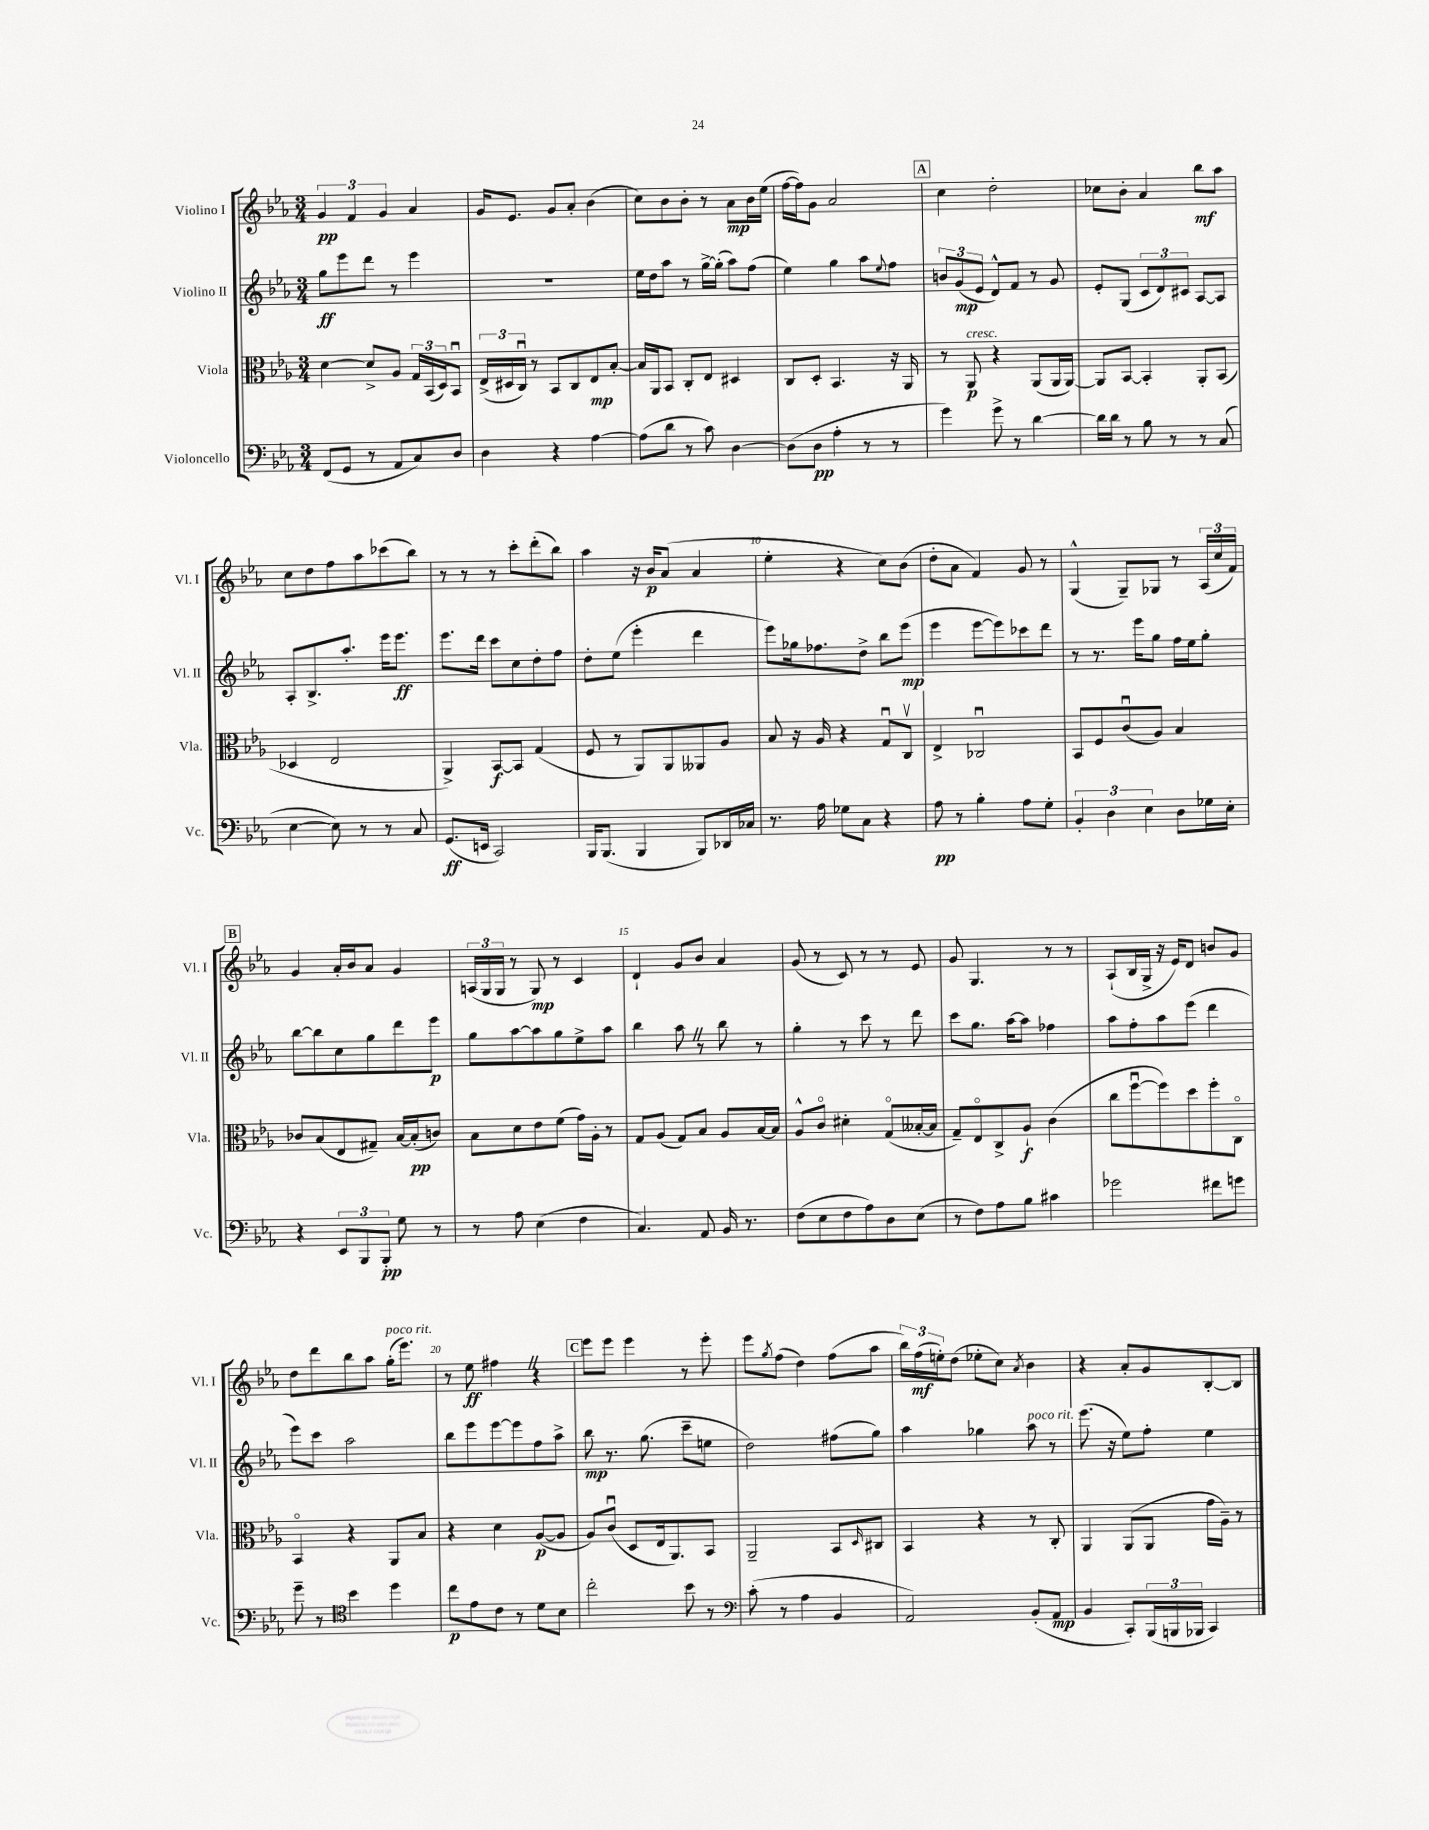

**kern	**kern	**kern	**kern
*staff4	*staff3	*staff2	*staff1
*clefF4	*clefC3	*clefG2	*clefG2
*k[b-e-a-]	*k[b-e-a-]	*k[b-e-a-]	*k[b-e-a-]
*M3/4	*M3/4	*M3/4	*M3/4
(8FF	[4d	8gg	6g
8GG	.	8eee-	.
.	.	.	6f
8r	8d^]	8ddd	.
.	.	.	6g
8AA-	8A-	8r	.
8C)	24G	4eee-	4a-
.	(24BB-	.	.
.	24D)	.	.
8D	8BB-u	.	.
=	=	=	=
4D	(24E-^	2.r	16g
.	24D#	.	.
.	.	.	8.e-
.	24Cu)	.	.
.	8r	.	.
4r	8BB-	.	8g
.	8C	.	8a-'
[4A-	8E-	.	(4b-
.	[8B-'	.	.
=	=	=	=
(8A-]	16B-]	16ee-	8cc)
.	16AA-	16dd	.
8d	8BB-	8aa-	8b-
8r	8C'	8r	8b-'
8c)	8E-	[16gg^	8r
.	.	(16gg']	.
[4D	4D#	8aa-)	8a-
.	.	(8ff	16b-
.	.	.	(16ee-
=	=	=	=
(8D]	8C	4ee-)	[16ff
.	.	.	16ff])
8D	8D'	.	8g
4A-'	4.BB-	4gg	2a-
8r	.	8aa-	.
.	.	8qqee-	.
8r	16r	8ff	.
.	16AA-	.	.
=	=	=	=
4g)	8r	12b	4cc
.	.	(12g	.
.	8AA-	.	.
.	.	12e-	.
8g^	4r	8d^^)	2dd'
8r	.	8f	.
[4d	(8AA-	8r	.
.	16AA-	8g	.
.	[16AA-)	.	.
=	=	=	=
16d]	8AA-]	8e-'	8cc-
16d	.	.	.
8r	[8BB-	(8G	8b-'
8B-	4BB-']	12c	4a-
.	.	12d)	.
8r	.	.	.
.	.	12c#	.
8r	8AA-'	[8A-	8bb-
(8C	(8BB-	8A-]	8aa-
=	=	=	=
[4E-	4D-	8A-'	8cc
.	.	8.B-^	8dd
8E-])	2E-	.	8ff
.	.	8.aa-'	.
8r	.	.	8aa-
8r	.	16eee-	(8ccc-
.	.	8.eee-	.
8C	.	.	8bb-)
=	=	=	=
(8.GG	4AA-^)	8.eee-	8r
.	.	.	8r
16EE	.	16ddd	.
2CC)	[8BB-	8ccc	8r
.	8BB-]	8cc	8ccc'
.	(4G	8dd'	(8ddd'
.	.	8ff	8bb-)
=	=	=	=
16BBB-	8F	8dd'	4aa-
(8.BBB-	.	.	.
.	8r	(8ee-	.
4BBB-	8AA-)	4eee-'	16r
.	.	.	16b-
.	8AA-	.	(8a-
8BBB-)	8AA--	4ddd	4a-
16DD-	8A-	.	.
16C-	.	.	.
=	=	=	=
8.r	8B-	8eee-)	4ee-'
.	16r	16gg-	.
16A-	16A-	8.ff-	.
8G-	4r	.	4r
8C	.	8dd^	.
4r	8Gu	8bb-	8cc)
.	8Cv	(8eee-	(8b-
=	=	=	=
8A-	4E-^	4eee-	8dd'
8r	.	.	8a-
4B-'	2C-u	[8eee-	4f)
.	.	8eee-])	.
8A-	.	8ccc-	8g
8G'	.	8ddd	8r
=	=	=	=
6BB-'	8BB-	8r	(4G^^
.	8F	8.r	.
6D	.	.	.
.	(8cu	.	8G~)
.	.	16eee-	.
6E-	.	.	.
.	8A-)	8gg	8G-
8D	4B-	16ff	8r
.	.	16ee-	.
16G-	.	8gg'	(24A-
.	.	.	24cc
16E-'	.	.	.
.	.	.	24f)
=	=	=	=
4r	8c-	[8bb-	4g
.	(8B-	8bb-]	.
12EE-	8E-	8cc	16a-'
.	.	.	16b-
12BBB-	.	.	.
.	8G#~)	8gg	8a-
12BBB-'	.	.	.
8G	[16B-	8ddd	4g
.	(16B-']	.	.
8r	8c)	8eee-	.
=	=	=	=
8r	8B-	8gg	(24A
.	.	.	24G
.	.	.	24G
8A-	8d	[8aa-	8r
(4E-	8e-	8aa-]	8G)
.	(8f	8gg	8r
4F	16g)	8ee-^	4c
.	16A-'	.	.
.	8r	8aa-	.
=	=	=	=
4.C)	8G	4bb-	4d`
.	(8A-	.	.
.	8G)	8aa-	8g
8AA-	8B-	8r	8b-
16BB-	8A-	8bb-	4a-
8.r	.	.	.
.	[16B-	8r	.
.	16B-]	.	.
=	=	=	=
(8F	8A-^^	4gg'	(8g
8E-	8co	.	8r
8F	4d#'	8r	8c)
8A-)	.	8ccc	8r
8D	(8Go	8r	8r
(8E-	[16B--'	8ddd	8e-
.	16B--]	.	.
=	=	=	=
8r	8G~)	8ccc	8g
8F)	8E-o	8.gg	4.G
8A-	8C^	.	.
.	.	[16aa-	.
8B-	8A-`	8aa-]	.
4c#	(4c	4ff-	8r
.	.	.	8r
=	=	=	=
2g-	8cc	8aa-	(8A-`
.	[8ffu	8ff'	16B-
.	.	.	16G^
.	8ff])	8aa-	16r
.	.	.	16e-)
.	8dd	(8eee-	8d
8f#	8ff'	4ddd	8b
8g	8Co	.	8g
=	=	=	=
8g~	4BB-o	8eee-)	8dd
8r	.	8ccc	8ddd
*clefC4	*	*	*
4b-	4r	2aa-	8bb-
.	.	.	8aa-
4dd	8AA-	.	(16gg'
.	.	.	8.eee-)
.	8B-	.	.
=	=	=	=
8cc	4r	8bb-	8r
8e-	.	8eee-	8ee-
8c	4d	[8eee-	4ff#
8r	.	8eee-]	.
8d	([8A-	8ff	4r
8B-	8A-]	8aa-^	.
=	=	=	=
2cc'	8A-)	8bb-	8eee-
.	(8cu	8.r	8eee-
.	8D	.	4eee-
.	.	(8.gg	.
.	16E-	.	.
.	8.AA-)	.	.
8b-	.	8ccc~	8r
8r	8BB-	8ee	8eee-'
=	=	=	=
*clefF4	*	*	*
(8c'	2AA-~	2dd)	8eee-
.	.	.	8qgg
8r	.	.	(8ff
4A-	.	.	4dd)
4BB-	8BB-	(8ff#	(8ff
.	16qqD	.	.
.	8C#	8gg)	8aa-
=	=	=	=
2AA-)	4BB-	4aa-	24bb-)
.	.	.	(24ff
.	.	.	24ee')
.	.	.	(8dd
.	4r	4gg-	8ee-'
.	.	.	8cc)
.	.	.	8qa-
(8BB-'	8r	8aa-	4b-
8AA-	8C'	8r	.
=	=	=	=
4BB-	4AA-	(8.eee-	4r
.	.	16r	.
8CC')	(8AA-	8ee-)	8a-'
(24BBB-	8AA-	8ff'	8g
24BBB	.	.	.
24BBB-	.	.	.
4CC)	16g	4ee-	[8B-'
.	16A-~)	.	.
.	8r	.	8B-]
==	==	==	==
*-	*-	*-	*-
